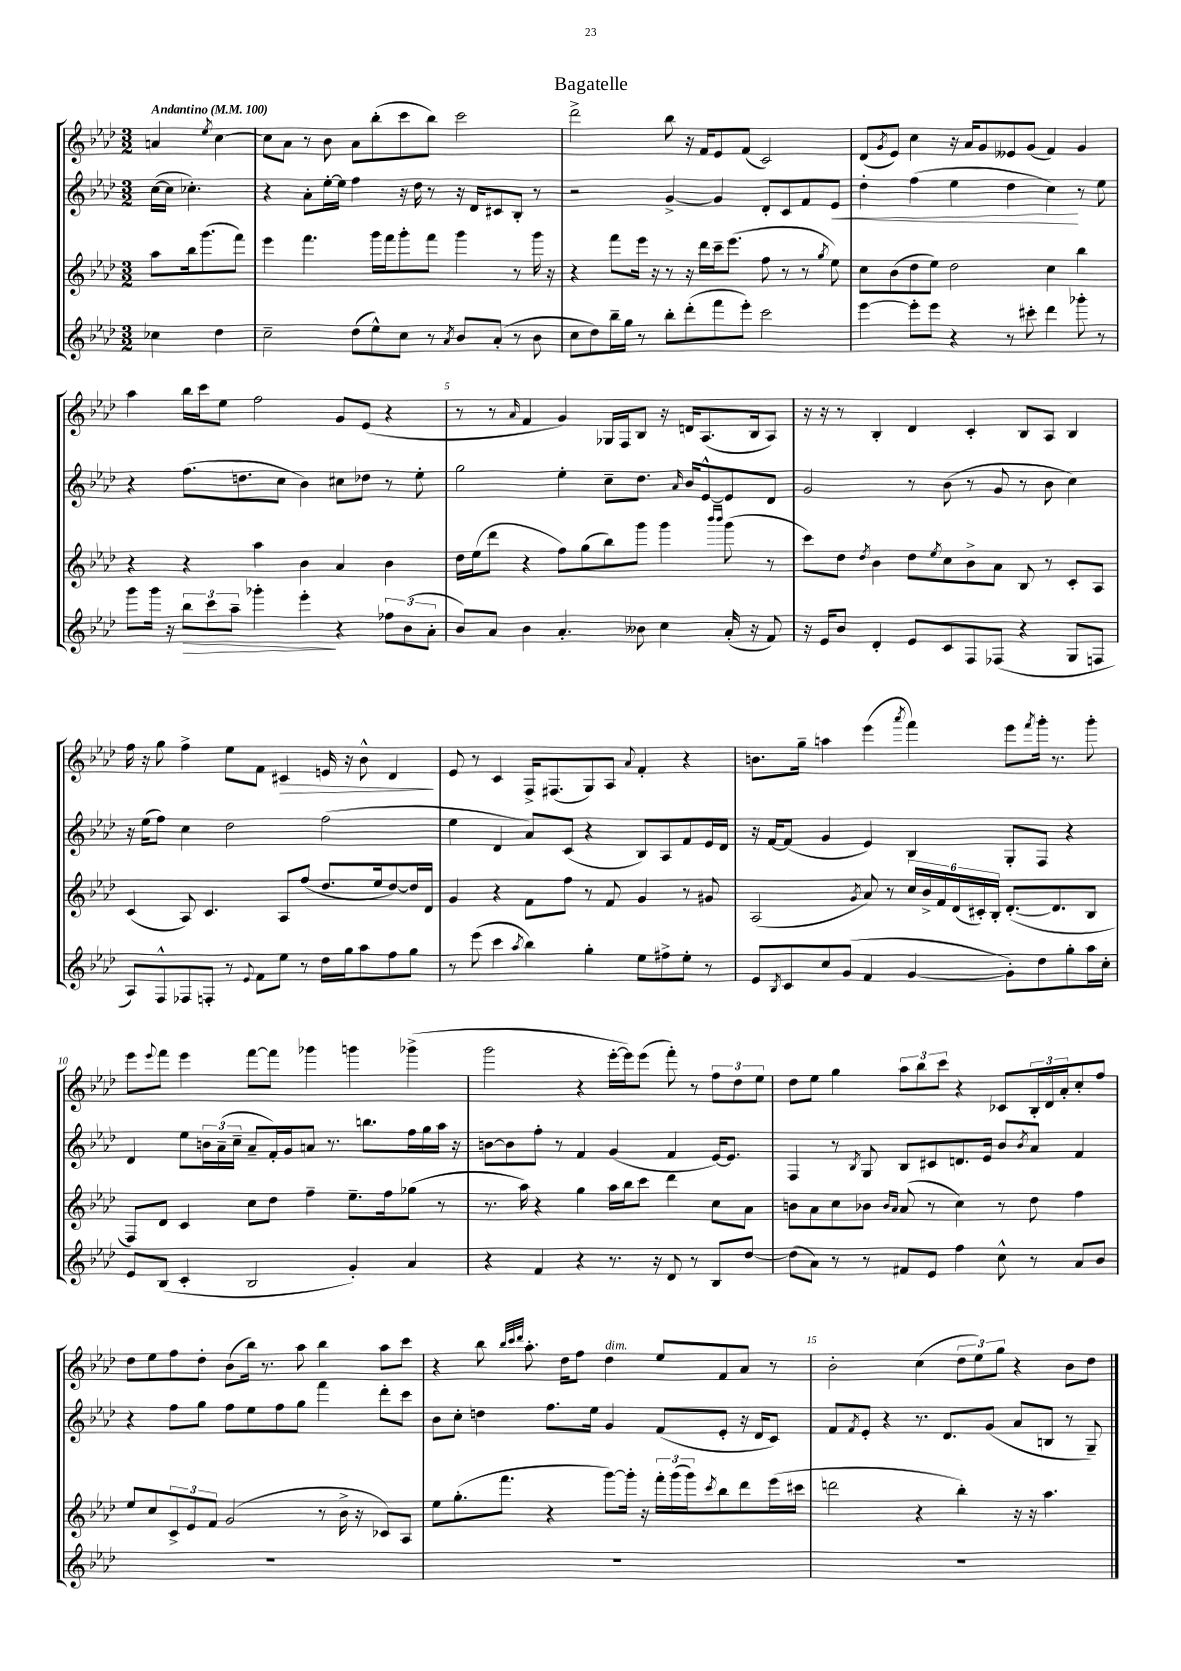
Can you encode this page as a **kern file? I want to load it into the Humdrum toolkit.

**kern	**kern	**kern	**kern
*staff4	*staff3	*staff2	*staff1
*clefG2	*clefG2	*clefG2	*clefG2
*k[b-e-a-d-]	*k[b-e-a-d-]	*k[b-e-a-d-]	*k[b-e-a-d-]
*M3/2	*M3/2	*M3/2	*M3/2
*MM100	*MM100	*MM100	*MM100
4cc-	8aa-	([16cc	4a
.	.	16cc]	.
.	16bb-	4.cc-')	.
.	(8.ggg	.	.
.	.	.	8qee-
4dd-	.	.	[4cc
.	8fff)	.	.
=	=	=	=
2cc~	4eee-	4r	8cc]
.	.	.	8a-
.	4.fff	8a-'	8r
.	.	[16ee-'	8b-
.	.	16ee-]	.
(8dd-	.	4ff	8a-
8ee-^^)	16ggg	.	(8bb-'
.	16fff	.	.
8cc	8ggg'	16r	8ccc
.	.	16dd-	.
8r	8fff	8r	8bb-)
8qa-	.	.	.
8b-	4ggg	16r	2ccc
.	.	16d-	.
(8a-'	.	8c#	.
8r	8r	8B-'	.
8b-	16ggg	8r	.
.	16r	.	.
=	=	=	=
8cc	4r	2r	2ddd-^
8dd-)	.	.	.
16bb-~	8fff	.	.
16gg	.	.	.
8r	16eee-	.	.
.	16r	.	.
8bb-'	8r	[4g^	8bb-
(8ddd-'	16r	.	16r
.	16ddd-	.	16f
8fff	16ccc~	4g]	8e-
.	(8.eee-	.	.
8eee-')	.	.	(8f
2ccc	8ff	8d-'	2c)
.	8r	8c	.
.	8r	8f	.
.	8qgg	.	.
.	8ee-)	8e-	.
=	=	=	=
[4eee-	8cc	4dd-'	(8d-
.	.	.	8qg
.	(8b-	.	8e-)
8eee-']	8dd-	(4ff	4cc
8eee-	8ee-)	.	.
4r	2dd-	4ee-	16r
.	.	.	16a-
.	.	.	8g
8r	.	4dd-	8e--
8ccc#'	.	.	(8g
4ddd-	4cc	4cc)	4f)
8ggg-'	4bb-	8r	4g
8r	.	8ee-	.
=	=	=	=
8ggg	4r	4r	4aa-
16ggg	.	.	.
16r	.	.	.
12bb-	4r	(8.ff	16bb-
.	.	.	16ccc
12ccc	.	.	.
.	.	.	8ee-
12aa-~	.	.	.
.	.	8.dd	.
4ggg-'	4aa-	.	2ff
.	.	8cc	.
4eee-'	4b-	4b-)	.
4r	4a-	8cc#	8g
.	.	8dd-	(8e-
12ff-	4b-	8r	4r
(12b-	.	.	.
.	.	8ee-'	.
12a-'	.	.	.
=	=	=	=
8b-)	16dd-	2gg	8r
.	(16ee-	.	.
8a-	8ddd-	.	8r
.	.	.	16qqa-
4b-	4r	.	4f
4.a-'	8ff)	4ee-'	4g)
.	(8gg	.	.
.	8bb-)	8cc~	16G-
.	.	.	16F
8b--	8ggg	8.dd-	8B-
4cc	4ggg	.	16r
.	.	16qqa-	.
.	.	16b-	16d
.	.	[8e-^^	(8.A-
.	16qqbbb-	.	.
.	16qqbbb-	.	.
(16a-'	(8ggg	8e-]	.
16r	.	.	16B-
8f)	8r	8d-	8A-)
=	=	=	=
16r	8ccc)	2g	16r
16e-	.	.	16r
8b-	8dd-	.	8r
.	8qdd-	.	.
4d-'	4b-	.	4B-'
8e-	8dd-	8r	4d-
.	8qee-	.	.
8c	8cc	(8b-	.
8F	8b-^	8r	4c'
(8F-	8a-	8g	.
4r	8B-	8r	8B-
.	8r	8b-	8A-
8G	8c'	4cc)	4B-
8F	8A-	.	.
=	=	=	=
8A-)	(4c	16r	16ff
.	.	(16ee-	16r
8F^^	.	8ff)	8gg
8F-	8A-)	4cc	4ff^
8F'	4.c	.	.
8r	.	2dd-	8ee-
8qqe-	.	.	.
8f	.	.	8f
8ee-	8A-	.	4c#
8r	(8ff	.	.
16dd-	8.dd-	(2ff	16e
16gg	.	.	16r
8aa-	.	.	8b-^^
.	16ee-	.	.
8ff	[8dd-)	.	4d-
8gg	16dd-]	.	.
.	16d-	.	.
=	=	=	=
8r	4g	4ee-	8e-
(8eee-	.	.	8r
4ccc	4r	4d-	4c
8qaa-	.	.	.
4bb-)	8f	8a-)	16F^
.	.	.	(8.F#
.	8ff	(8c	.
4gg'	8r	4r	8G)
.	8f	.	8A-
.	.	.	8qqa-
8ee-	4g	8B-)	4f'
8ff#^	.	8A-	.
8ee-'	8r	8f	4r
8r	8g#	16e-	.
.	.	16d-	.
=	=	=	=
8e-	(2A-	16r	8.b
.	.	[16f	.
8qB-	.	.	.
8c	.	(8f]	.
.	.	.	16gg~
8cc	.	4g	4aa
(8g	.	.	.
.	8qg	.	.
4f	8a-)	4e-)	(4eee-
.	8r	.	.
.	.	.	8qaaa-
[4g	24cc	4B-	4fff)
.	24b-^	.	.
.	24f	.	.
.	(24d-	.	.
.	24c#')	.	.
.	24B-'	.	.
8g'])	([8.d-'	8G'	8eee-
.	.	.	8qfff
8dd-	.	8F	16ggg'
.	8.d-]	.	8.r
8gg'	.	4r	.
16aa-	8B-	.	8ggg'
16cc'	.	.	.
=	=	=	=
8e-	8F)	4d-	8eee-
.	.	.	8qqeee-
(8B-	8d-	.	8fff
4c'	4c	8ee-	4eee-
.	.	24b	.
.	.	(24a-~	.
.	.	24cc~	.
2B-	8cc	8a-~	[8fff
.	8dd-	16f')	8fff]
.	.	16g	.
.	4ff~	8a	4ggg-
.	.	8.r	.
4g')	8.ee-~	.	4ggg
.	.	8.bb	.
.	16ff	.	.
4a-	(8gg-	16ff	(4ggg-^
.	.	16gg	.
.	8r	16aa-	.
.	.	16r	.
=	=	=	=
4r	8.r	[8b	2ggg
.	.	8b]	.
.	16aa-)	.	.
4f	4r	8ff'	.
.	.	8r	.
4r	4gg	4f	4r
8.r	16aa-	(4g	[16eee-'
.	16bb-	.	16eee-])
.	8ccc	.	(8eee-
16r	.	.	.
8d-	4ddd-	4f	8fff')
8r	.	.	8r
8B-	8cc	[16e-)	12ff
.	.	8.e-]	.
.	.	.	12dd-
[8dd-	8a-	.	.
.	.	.	12ee-
=	=	=	=
(8dd-]	8b	4F	8dd-
8a-)	8a-	.	8ee-
8r	8cc	8r	4gg
.	.	8qB-	.
8r	8b-	8G	.
.	16qqb-	.	.
.	16qqa-	.	.
8f#	(8a-	8B-	12aa-
.	.	.	12bb-
8e-	8r	8c#	.
.	.	.	12ccc
4ff	4cc)	8.d	4r
.	.	16e-	.
8cc^^	8r	8b-	8c-
.	.	8qb-	.
8r	8dd-	8a-	24B-'
.	.	.	24d-
.	.	.	24a-'
8a-	4ff	4f	8cc'
8b-	.	.	8ff
=	=	=	=
1.r	8ee-	4r	8dd-
.	8cc	.	8ee-
.	12c^	8ff	8ff
.	12e-	.	.
.	.	8gg	8dd-'
.	12f	.	.
.	(2g	8ff	(8b-
.	.	8ee-	16bb-)
.	.	.	8.r
.	.	8ff	.
.	.	8gg	8aa-
.	8r	4fff	4bb-
.	16b-^	.	.
.	16r	.	.
.	8c-)	8ddd-'	8aa-
.	8A-	8ccc	8ccc
=	=	=	=
1.r	8ee-	8b-	4r
.	(8.gg'	8cc'	.
.	.	4dd	8bb-
.	8.fff	.	.
.	.	.	32qqbb-
.	.	.	32qqccc
.	.	.	32qqddd-
.	.	.	8.aa-'
.	4r	8.ff	.
.	.	.	16dd-
.	.	.	8ff
.	.	16ee-	.
.	[8ggg)	4g	4dd-
.	16ggg']	.	.
.	16r	.	.
.	24fff'	(8f	8ee-
.	(24ggg	.	.
.	24ggg)	.	.
.	8qccc	.	.
.	8bb-	8e-'	8f
.	8ddd-	16r	8a-
.	.	16d-	.
.	(16eee-	8c)	8r
.	16ccc#	.	.
=	=	=	=
1.r	2ddd	8f	2b-'
.	.	8qf	.
.	.	8e-'	.
.	.	4r	.
.	4r	8.r	(4cc
.	.	8.d-	.
.	4bb-')	.	12dd-
.	.	.	12ee-)
.	.	(8g	.
.	.	.	12gg
.	16r	8a-	4r
.	16r	.	.
.	4.aa-	8B	.
.	.	8r	8b-
.	.	8G~)	8dd-
==	==	==	==
*-	*-	*-	*-
